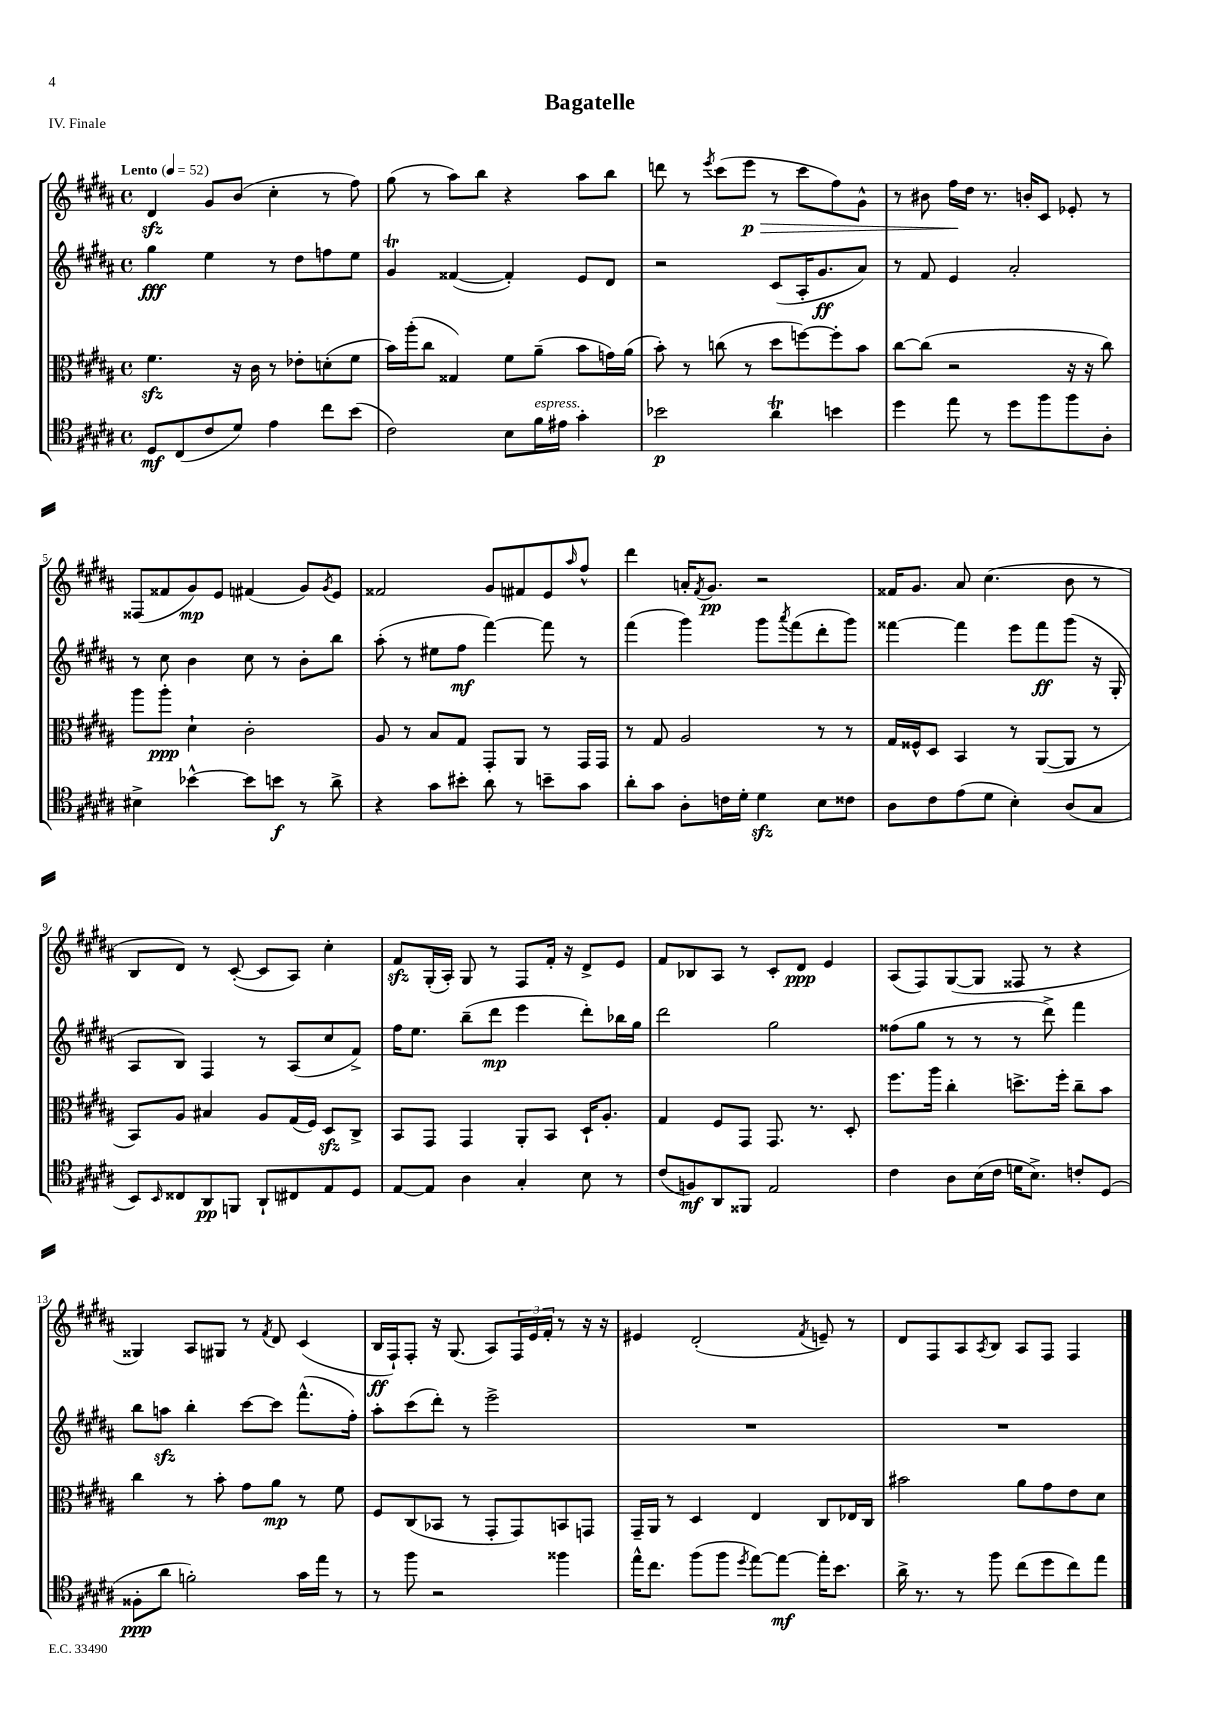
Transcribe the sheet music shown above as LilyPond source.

\header { title = "Bagatelle" piece = "IV. Finale" }
<<
\new StaffGroup <<
\new Staff = "s0" {
    \clef treble \key b \major \defaultTimeSignature \time 4/4 \tempo "Lento" 4 = 52
    dis'4\sfz gis'8 b'8( cis''4-. r8 fis''8) |
    gis''8( r8 ais''8) b''8 r4 ais''8 b''8 |
    d'''8 r8 \acciaccatura { e'''8 } cis'''8( e'''8\p\> r8 cis'''8 fis''8) gis'8-^ |
    r8 bis'8 fis''16\! dis''16 r8. b'16-. cis'8 ees'8-. r8 |
    fisis8( fisis'8 gis'8\mp) e'8 fis'4( gis'8) \acciaccatura { gis'8 } e'8 |
    fisis'2 gis'8 fis'8 e'8 \grace { ais''16 } fis''8-^ |
    dis'''4 a'16-. \acciaccatura { fis'8 } gis'8.\pp r2 |
    fisis'16 gis'8. ais'8 cis''4.( b'8 r8 |
    b8 dis'8) r8 cis'8~-.( cis'8 ais8) cis''4-. |
    fis'8\sfz gis16-.( ais16-.) gis8 r8 fis8 fis'16-. r16 dis'8-> e'8 |
    fis'8 bes8 ais8 r8 cis'8-. dis'8\ppp e'4 |
    ais8( fis8) gis8~( gis8 fisis8 r8 r4 |
    gisis4) ais8 gis8 r8 \acciaccatura { fis'8 } dis'8 cis'4( |
    b16\ff fis16-!) fis8-. r16 gis8.( ais8) \tuplet 3/2 { fis16 e'16 fis'16-. } r8 r16 r16 |
    eis'4 dis'2-.( \acciaccatura { fis'8 } e'8--) r8 |
    dis'8 fis8 ais8 \acciaccatura { ais8 } b8 ais8 fis8 fis4 \bar "|." |
}
\new Staff = "s1" {
    \clef treble \key b \major \defaultTimeSignature \time 4/4
    gis''4\fff e''4 r8 dis''8 f''8 e''8 |
    gis'4\trill fisis'4~( fisis'4-.) e'8 dis'8 |
    r2 cis'8( ais16-. gis'8.\ff ais'8) |
    r8 fis'8 e'4 ais'2-. |
    r8 cis''8 b'4 cis''8 r8 b'8-. b''8 |
    ais''8-.( r8 eis''8 fis''8\mf fis'''4~) fis'''8 r8 |
    fis'''4( gis'''4) gis'''8 \acciaccatura { ais'''8 } fis'''8( dis'''8-. gis'''8) |
    fisis'''4~ fisis'''4 e'''8 fisis'''8\ff gis'''8( r16 gis16-. |
    ais8 b8) fis4 r8 ais8( cis''8 fis'8->) |
    fis''16 e''8. b''8--( dis'''8\mp e'''4 dis'''8-.) bes''16 gis''16 |
    dis'''2 gis''2 |
    fisis''8( gis''8 r8 r8 r8 dis'''8->) fis'''4 |
    b''8 a''8\sfz b''4-. cis'''8~ cis'''8 fis'''8.-^( fis''16-.) |
    ais''8-. cis'''8( dis'''8-.) r8 e'''2-> |
    R1 |
    R1 \bar "|." |
}
\new Staff = "s2" {
    \clef alto \key b \major \defaultTimeSignature \time 4/4
    fis'4.\sfz r16 cis'16 r8 ees'8-. d'8-.( fis'8 |
    b'16) ais''16-.( cis''8 gisis4) fis'8 ais'8--( b'8 g'16) ais'16( |
    b'8-.) r8 c''8( r8 dis''8 f''8~) f''8-. b'8 |
    cis''8~ cis''8( r2 r16 r16 cis''8) |
    ais''8 ais''8-.\ppp dis'4-! cis'2-. |
    ais8 r8 b8 gis8 gis,8-. ais,8 r8 gis,16 gis,16 |
    r8 gis8 ais2 r8 r8 |
    gis16 fisis16-^ dis8 b,4 r8 ais,8~( ais,8 r8 |
    b,8) ais8 bis4 ais8 gis16( fis16) dis8\sfz cis8-> |
    b,8 gis,8 gis,4 ais,8-. b,8 dis16-! ais8.-. |
    gis4 fis8 gis,8 gis,8. r8. dis8-. |
    fis''8. ais''16 cis''4-. d''8.-> fis''16-. cis''8-- b'8 |
    cis''4 r8 b'8-. gis'8 ais'8\mp r8 fis'8 |
    fis8 cis8( bes,8 r8 gis,8-. gis,8) b,8 g,8 |
    gis,16-- ais,16 r8 dis4 e4 cis8 ees16 cis16 |
    bis'2 ais'8 gis'8 e'8 dis'8 \bar "|." |
}
\new Staff = "s3" {
    \clef tenor \key b \major \defaultTimeSignature \time 4/4
    dis8\mf cis8( cis'8 dis'8) e'4 cis''8 b'8( |
    cis'2) b8 fis'16^\markup { \italic "espress." } eis'16 gis'4-. |
    bes'2\p ais'4\trill b'4 |
    dis''4 e''8 r8 dis''8 fis''8 fis''8 ais8-. |
    bis4-> bes'4~-^ bes'8 b'8\f r8 ais'8-> |
    r4 gis'8 bis'8-. ais'8 r8 b'8-- gis'8 |
    ais'8-. gis'8 ais8-. c'16 dis'16-. dis'4\sfz b8 cisis'8 |
    ais8 cis'8 e'8( dis'8 b4-.) ais8( gis8 |
    b,8) \grace { b,16 } cisis8 ais,8\pp f,8 ais,8-! cis8 e8 dis8 |
    e8~ e8 ais4 gis4-. b8 r8 |
    cis'8( f8\mf) ais,8 fisis,8 e2 |
    cis'4 ais8 b16( cis'16 d'16 b8.->) c'8-. dis8( |
    fisis8-.\ppp ais'8 f'2-.) gis'16 e''16 r8 |
    r8 fis''8 r2 fisis''4 |
    e''16-^ cis''8. fis''8( fis''8 \acciaccatura { dis''8 } e''8~) e''8~\mf e''16-. b'8. |
    ais'16-> r8. r8 fis''8 cis''8( dis''8 cis''8) e''8 \bar "|." |
}
>>
>>
